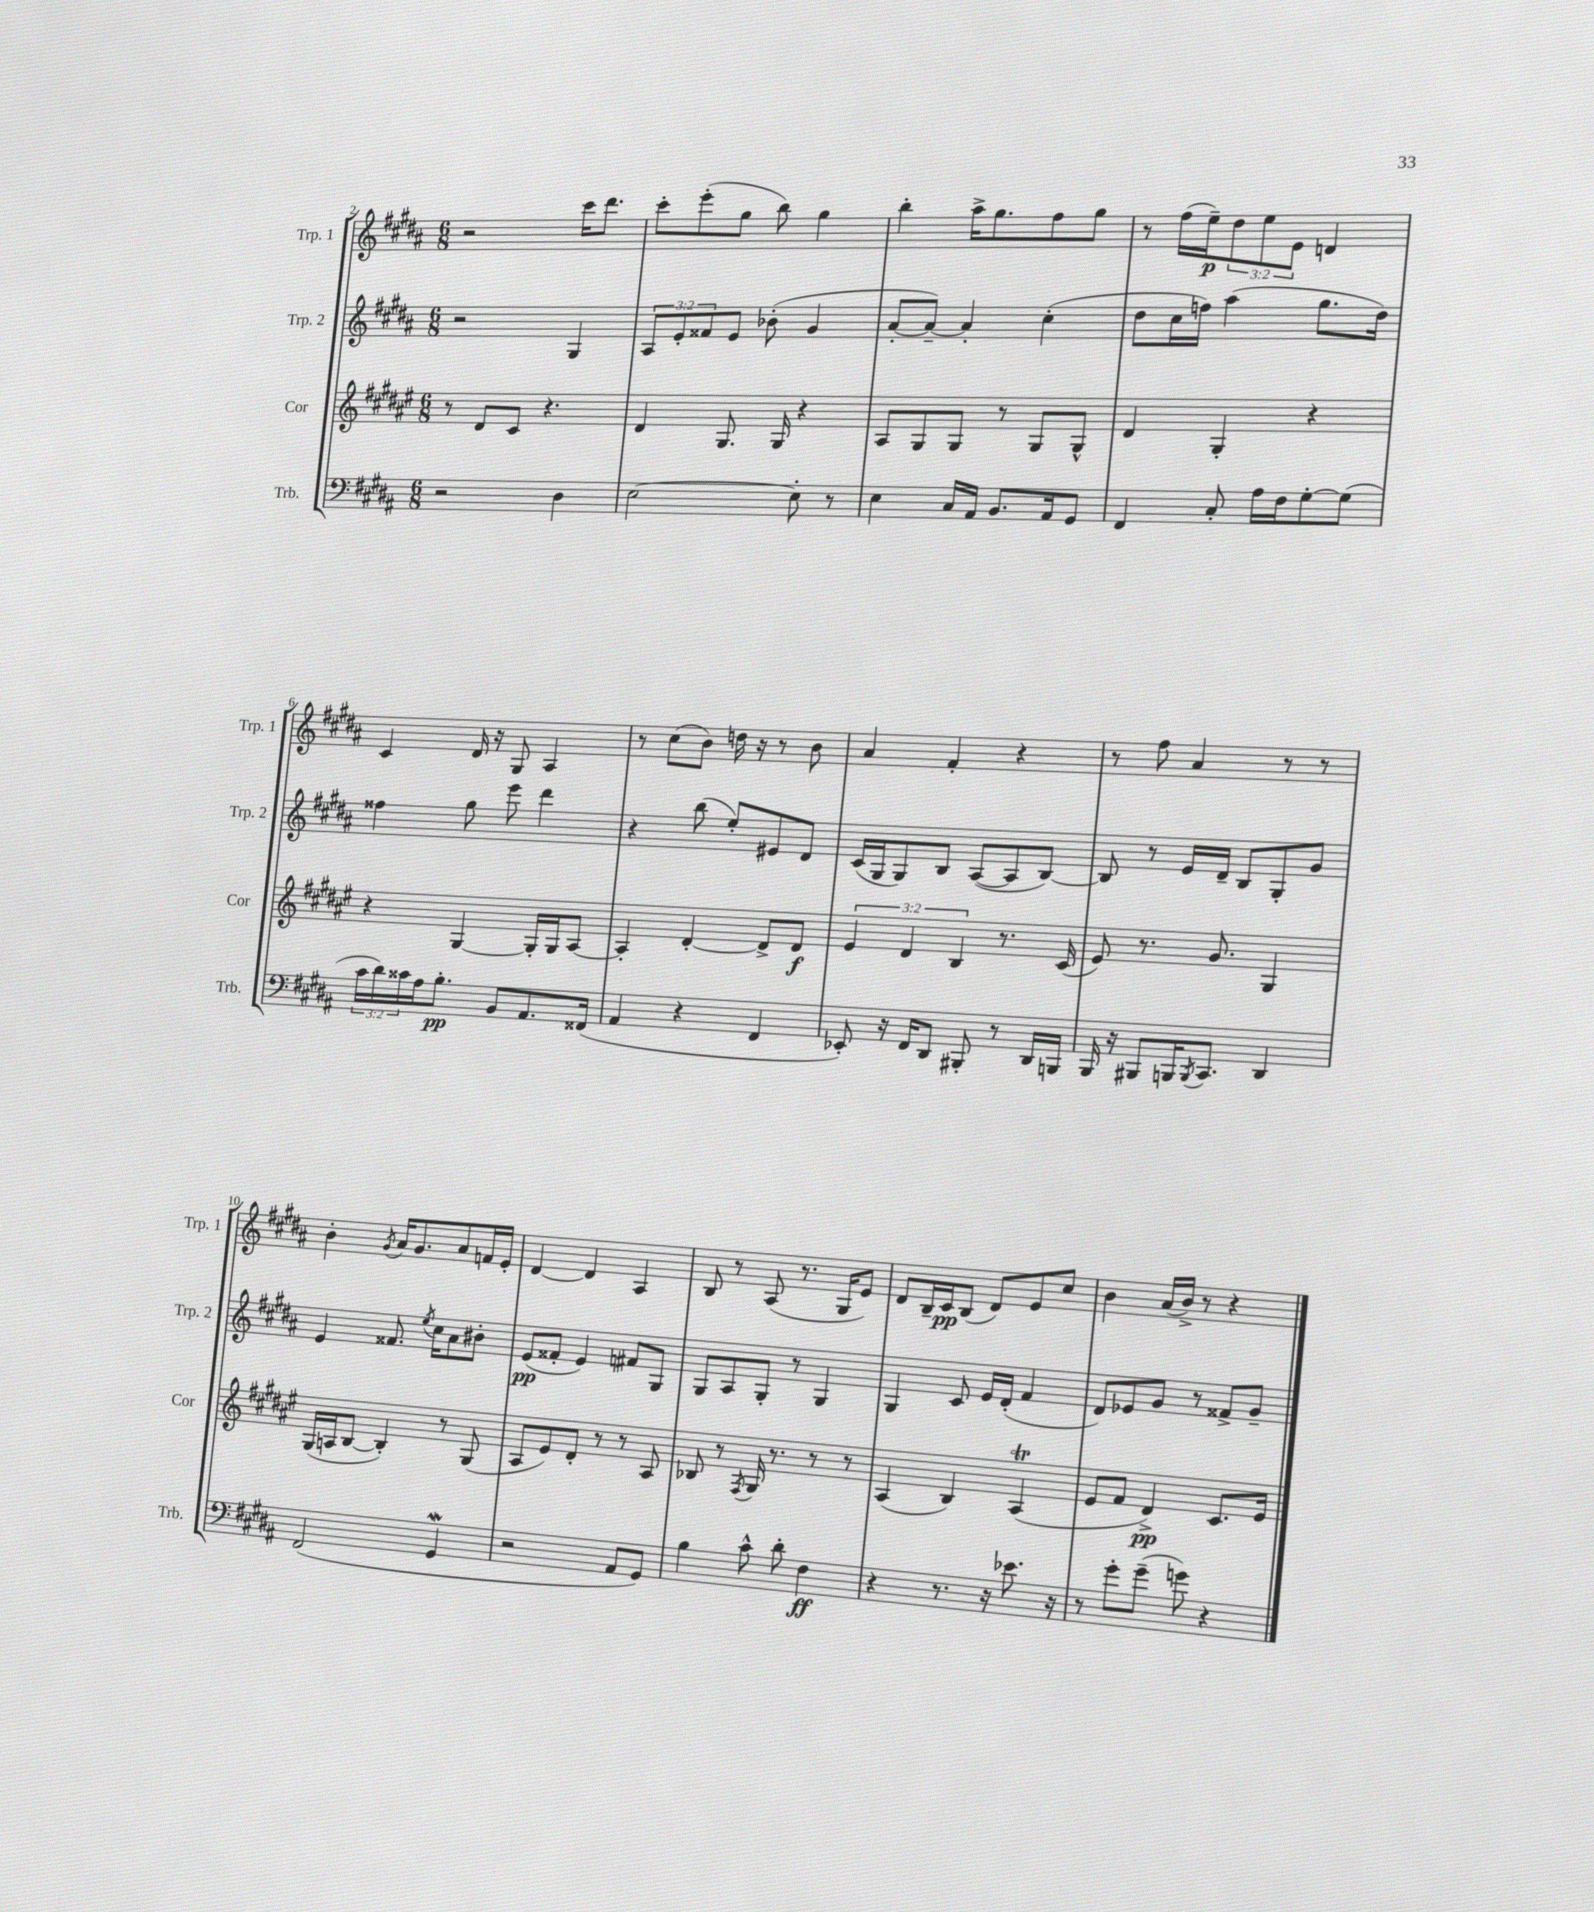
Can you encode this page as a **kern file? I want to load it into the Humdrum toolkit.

**kern	**dynam	**kern	**dynam	**kern	**dynam	**kern	**dynam
*part4	*part4	*part3	*part3	*part2	*part2	*part1	*part1
*staff4	*staff4	*staff3	*staff3	*staff2	*staff2	*staff1	*staff1
*I"Trb.	*	*I"Cor	*	*I"Trp. 2	*	*I"Trp. 1	*
*I'Trb.	*	*I'Cor	*	*I'Trp. 2	*	*I'Trp. 1	*
*clefF4	*	*clefG2	*	*clefG2	*	*clefG2	*
*k[f#c#g#d#a#]	*	*k[f#c#g#d#a#e#]	*	*k[f#c#g#d#a#]	*	*k[f#c#g#d#a#]	*
*M6/8	*	*M6/8	*	*M6/8	*	*M6/8	*
=2	=2	=2	=2	=2	=2	=2	=2
2r	.	8r	.	2r	.	2r	.
.	.	8d#/L	.	.	.	.	.
.	.	8c#/J	.	.	.	.	.
.	.	4.r	.	.	.	.	.
4D#\	.	.	.	4G#/	.	16ccc#\KL	.
.	.	.	.	.	.	8.ddd#\J	.
=3	=3	=3	=3	=3	=3	=3	=3
[2E\	.	4d#/	.	12A#/L	.	8ccc#'\L	.
.	.	.	.	12e'/	.	.	.
.	.	.	.	.	.	(8eee'\	.
.	.	.	.	12f##X/	.	.	.
.	.	8.G#/	.	8e/J	.	8gg#\J	.
.	.	.	.	(8b-X'\	.	8bb\)	.
.	.	16G#/	.	.	.	.	.
8E'\]	.	4r	.	4g#/	.	4gg#\	.
8r	.	.	.	.	.	.	.
=4	=4	=4	=4	=4	=4	=4	=4
4E\	.	8A#/L	.	[8a#'/L	.	4bb'\	.
.	.	8G#/	.	8a#~/J_)	.	.	.
16C#/LL	.	8G#/J	.	4a#'/]	.	16aa#^\KL	.
16AA#/JJ	.	.	.	.	.	8.gg#\	.
8.BB/L	.	8r	.	.	.	.	.
.	.	8G#/L	.	(4cc#'\	.	8ff#\	.
16AA#/k	.	.	.	.	.	.	.
8GG#/J	.	8G#^^/J	.	.	.	8gg#\J	.
=5	=5	=5	=5	=5	=5	=5	=5
4FF#/	.	4d#/	.	8dd#\L	.	8r	.
.	.	.	.	16cc#\L	.	(16ff#\LL	.
.	.	.	.	16ffn\JJ)	.	16ee~\J)	p
8C#'/	.	4G#'/	.	(4aa#\	.	12dd#\	.
.	.	.	.	.	.	12ee\	.
16A#\LL	.	.	.	.	.	.	.
.	.	.	.	.	.	12e\J	.
16F#\J	.	.	.	.	.	.	.
[8G#'\	.	4r	.	8.gg#\L	.	4dn/	.
(8G#\J]	.	.	.	.	.	.	.
.	.	.	.	16dd#\Jk)	.	.	.
!!LO:LB:g=z
=6	=6	=6	=6	=6	=6	=6	=6
24c#\LL	.	4r	.	4ff##X\	.	4c#/	.
24d#\)	.	.	.	.	.	.	.
24c##X\	.	.	.	.	.	.	.
16A#\J	.	.	.	.	.	.	.
8.B'\J	pp	.	.	.	.	.	.
.	.	[4G#/	.	8gg#\	.	16d#/	.
.	.	.	.	.	.	16r	.
8BB/L	.	.	.	8eee\	.	8G#/	.
8.AA#/	.	16G#'/LL]	.	4ddd#\	.	4A#/	.
.	.	16G#/J	.	.	.	.	.
.	.	[8A#/J	.	.	.	.	.
(16FF##X/Jk	.	.	.	.	.	.	.
=7	=7	=7	=7	=7	=7	=7	=7
4AA#/	.	4A#'/]	.	4r	.	8r	.
.	.	.	.	.	.	(8cc#\L	.
4r	.	[4d#'/	.	(8bb\	.	8b\J)	.
.	.	.	.	8ee'/L)	.	16ddn\	.
.	.	.	.	.	.	16r	.
4FF#/	.	8d#^/L]	.	8e#X/	.	8r	.
.	.	8d#/J	f	8d#/J	.	8b\	.
=8	=8	=8	=8	=8	=8	=8	=8
8EE-X'/)	.	6e#/	.	(16c#/LL	.	4a#/	.
.	.	.	.	16G#/J	.	.	.
16r	.	.	.	8G#/)	.	.	.
.	.	6d#/	.	.	.	.	.
16FF#/KL	.	.	.	.	.	.	.
8DD#/J	.	.	.	8B/J	.	4f#'/	.
.	.	6B/	.	.	.	.	.
8BBB#X'/	.	.	.	([8A#/L	.	.	.
8r	.	8.r	.	8A#/]	.	4r	.
16DD#/LL	.	.	.	[8B/J)	.	.	.
16BBBn/JJ	.	(16c#/	.	.	.	.	.
=9	=9	=9	=9	=9	=9	=9	=9
16BBB/	.	8e#/)	.	8B/]	.	8r	.
16r	.	.	.	.	.	.	.
8BBB#X/L	.	8.r	.	8r	.	8ff#\	.
16BBBn/K	.	.	.	16e/LL	.	4a#/	.
8qBBB/	.	.	.	.	.	.	.
8.CC#/J	.	8.g#/	.	16d#~/JJ	.	.	.
.	.	.	.	8B/L	.	.	.
4DD#/	.	4G#/	.	8G#'/	.	8r	.
.	.	.	.	8g#/J	.	8r	.
!!LO:LB:g=z
=10	=10	=10	=10	=10	=10	=10	=10
(2FF#/	.	(16G#/LL	.	4e/	.	4b'\	.
.	.	16An/J	.	.	.	.	.
.	.	[8B/J	.	.	.	.	.
.	.	.	.	.	.	8qg#/	.
.	.	4B'/])	.	8.f##X/	.	16a#/KL	.
.	.	.	.	.	.	8.g#/	.
.	.	.	.	8qee/	.	.	.
.	.	.	.	16cc#\KL	.	.	.
4GG#W/	.	8r	.	8a#\	.	8a#/	.
.	.	(8G#/	.	8b#X'\J	.	16fn/L	.
.	.	.	.	.	.	16e'/JJ	.
=11	=11	=11	=11	=11	=11	=11	=11
2r	.	8A#/L	.	(8e/L	pp	[4d#/	.
.	.	8e#/)	.	8f##X'/J	.	.	.
.	.	8d#'/J	.	4e/)	.	4d#/]	.
.	.	8r	.	.	.	.	.
8AA#/L	.	8r	.	8f#X/L	.	4A#/	.
8GG#/J)	.	8A#/	.	8G#/J	.	.	.
=12	=12	=12	=12	=12	=12	=12	=12
4B\	.	8B-X/	.	8G#/L	.	8B/	.
.	.	8r	.	8A#/	.	8r	.
.	.	8qF#/	.	.	.	.	.
8c#^^\	.	16G#/	.	8G#'/J	.	(8A#/	.
.	.	8.r	.	.	.	.	.
8d#'\	.	.	.	8r	.	8.r	.
4F#\	ff	8r	.	4G#/	.	.	.
.	.	.	.	.	.	16G#/KL	.
.	.	8r	.	.	.	8e/J)	.
=13	=13	=13	=13	=13	=13	=13	=13
4r	.	(4A#/	.	4G#/	.	8d#/L	.
.	.	.	.	.	.	16B~/L	.
.	.	.	.	.	.	16c#/J	pp
8.r	.	4B/)	.	8c#/	.	(8B/J	.
.	.	.	.	16e/LL	.	8d#/L)	.
16r	.	.	.	(16d#'/JJ	.	.	.
8.e-X\	.	(4A#t/	.	4f#/	.	8e/	.
.	.	.	.	.	.	8cc#/J	.
16r	.	.	.	.	.	.	.
=14	=14	=14	=14	=14	=14	=14	=14
8r	.	8e#/L	.	8d#/L)	.	4b\	.
8g#'\L	.	8f#/J	.	8e-X/	.	.	.
(8g#~\J	.	4d#^/)	pp	8g#/J	.	(16a#/LL	.
.	.	.	.	.	.	16b^/JJ)	.
8gn\)	.	.	.	8r	.	8r	.
4r	.	8.c#/L	.	8f##X^/L	.	4r	.
.	.	.	.	8g#~/J	.	.	.
.	.	16e#/Jk	.	.	.	.	.
==	==	==	==	==	==	==	==
*-	*-	*-	*-	*-	*-	*-	*-
